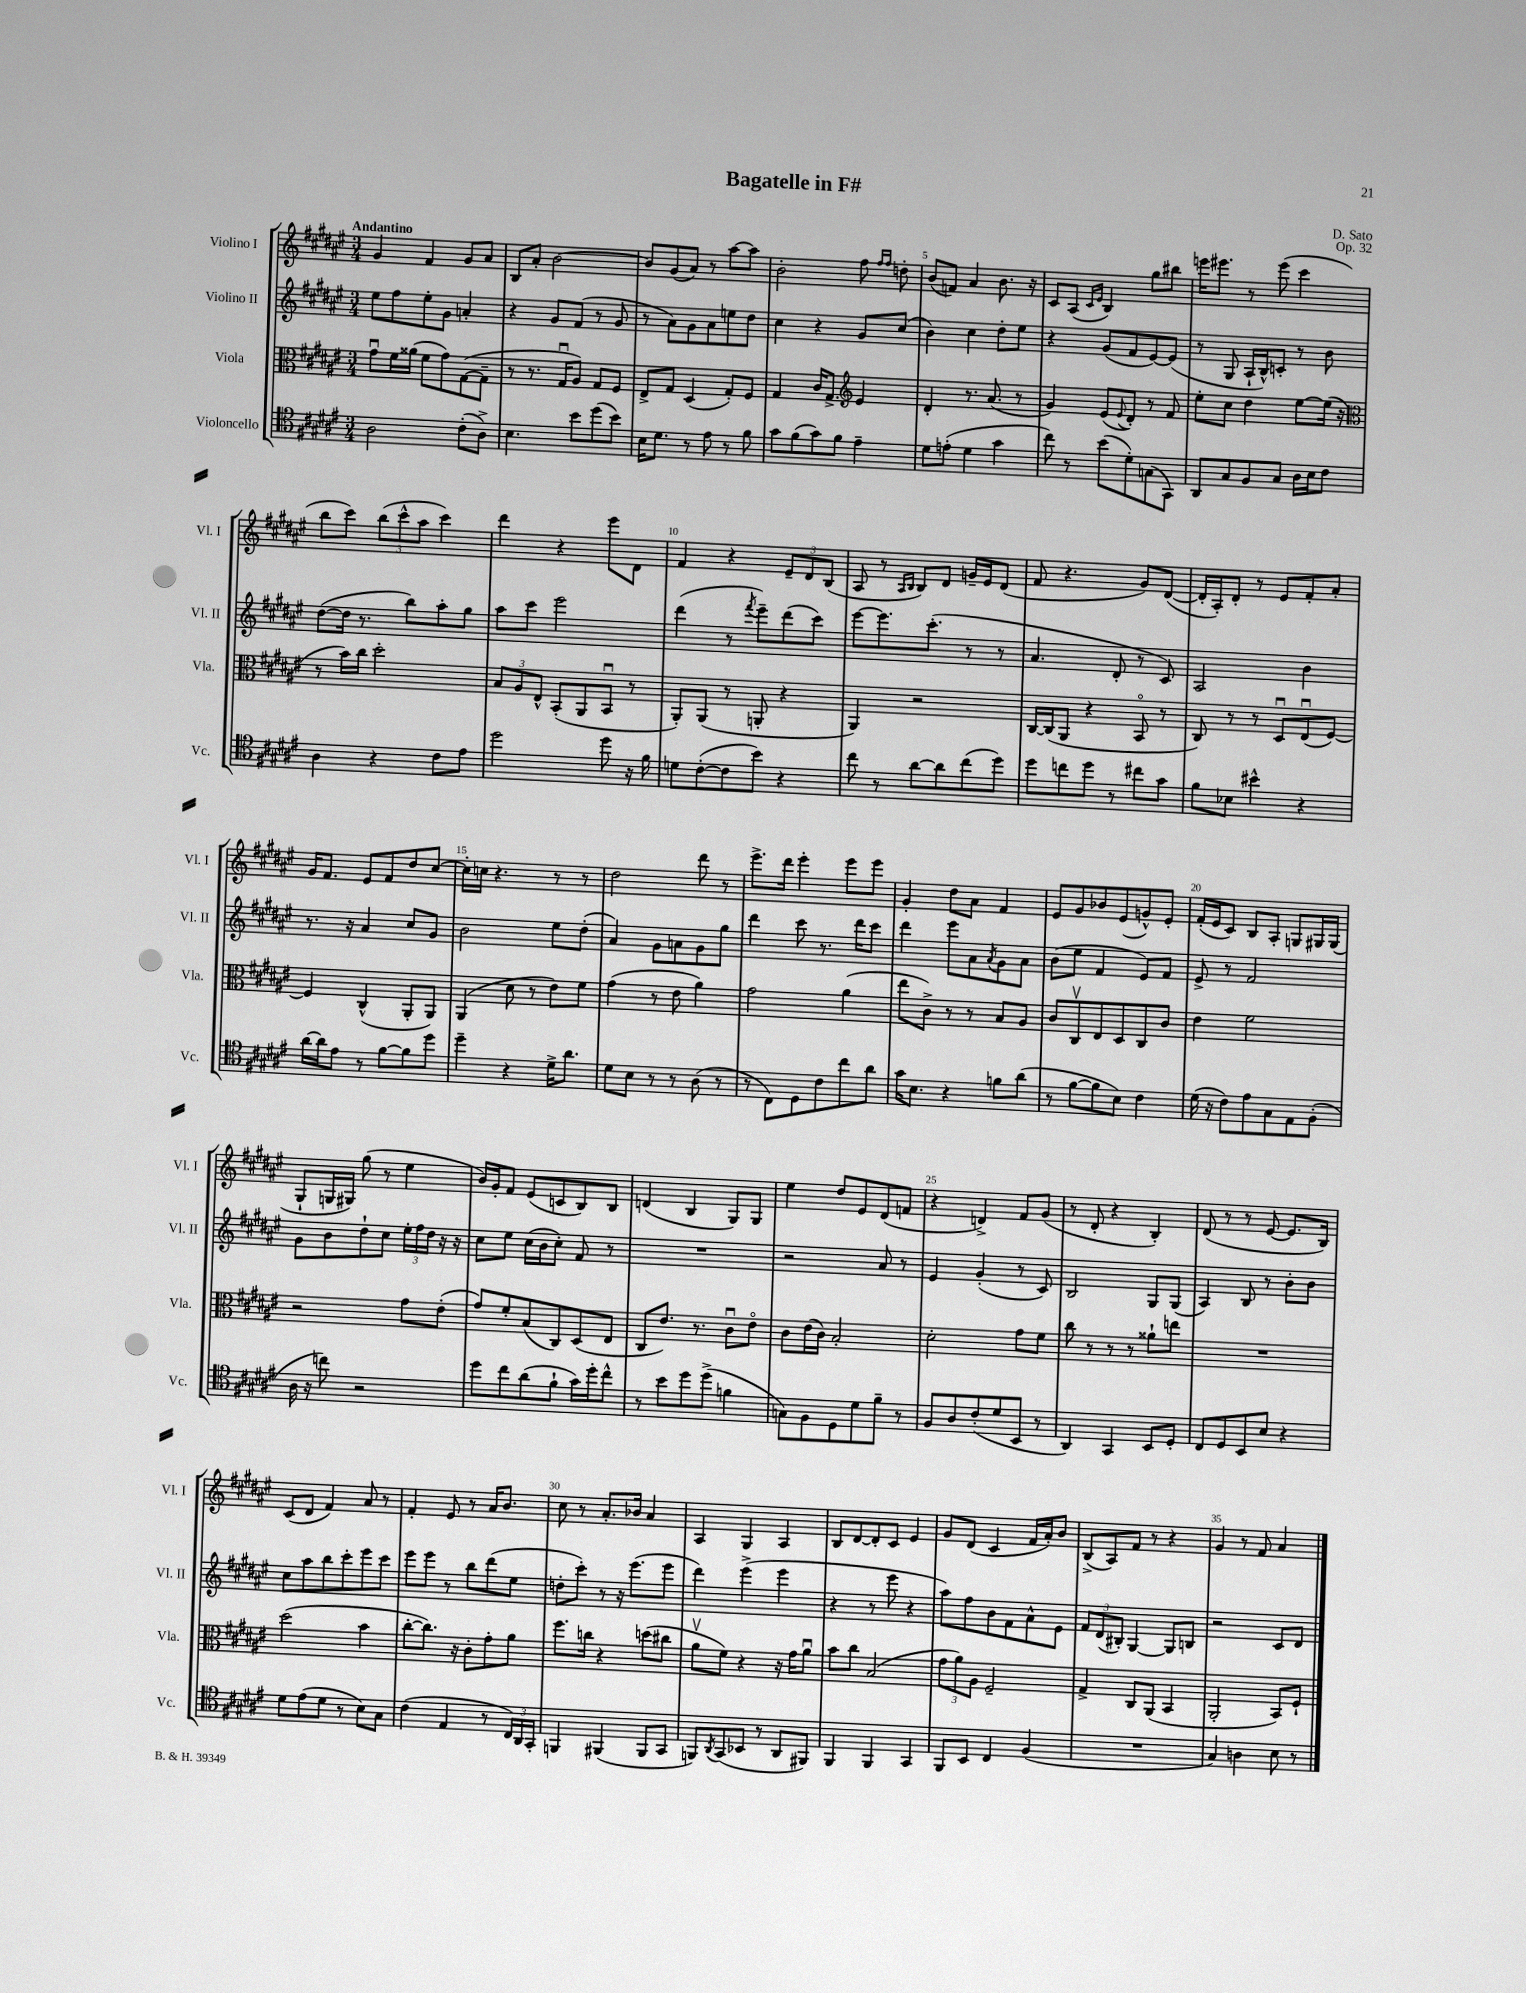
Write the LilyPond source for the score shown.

\header { title = "Bagatelle in F#" composer = "D. Sato" opus = "Op. 32" }
<<
\new StaffGroup <<
\new Staff = "s0" \with { instrumentName = "Violino I" shortInstrumentName = "Vl. I" } {
    \clef treble \key fis \major \numericTimeSignature \time 3/4 \tempo "Andantino"
    gis'4 fis'4 gis'8 ais'8 |
    b8 ais'8-. b'2~ |
    b'8 gis'8( ais'8) r8 ais''8~ ais''8 |
    b'2-. fis''8 \grace { fis''16 fis''16 } d''8-. |
    b'8( f'8) ais'4 b'8. r16 |
    cis'8 ais8( \grace { cis'16 eis'16 } b4) gis''8 bis''8 |
    e'''16 eis'''8. r8 eis'''8( cis'''4 |
    b''8 cis'''8) \tuplet 3/2 { b''8( cis'''8-^ ais''8 } cis'''4) |
    dis'''4 r4 eis'''8 dis'8 |
    fis'4 r4 \tuplet 3/2 { eis'8-- dis'8 b8( } |
    ais8 r8 \grace { ais16 b16 } b8) dis'8 g'16-- eis'16 dis'8( |
    fis'8 r4. gis'8) dis'8~( |
    dis'16-. ais16-.) dis'8-. r8 eis'8 fis'8-. ais'8-. |
    gis'16 fis'8. eis'8 fis'8 dis''8 cis''8~ |
    cis''16-. c''16 r4. r8 r8 |
    dis''2 dis'''8 r8 |
    eis'''8.-> dis'''16 eis'''4-. eis'''8 eis'''8 |
    gis'4-. dis''8 ais'8 fis'4 |
    eis'8 gis'8 bes'8 eis'8( g'8-^) eis'8-. |
    fis'16-.( eis'16 cis'8) b8 ais8-. g8 gis16 gis16( |
    gis8-! g16 gis16) gis''8( r8 eis''4 |
    b'16) gis'16-. fis'8 eis'8( c'8 b8) b8 |
    d'4( b4 gis8) gis8 |
    eis''4 dis''8 eis'8 dis'8( f'8 |
    r4 d'4->) fis'8 gis'8( |
    r8 dis'8-. r4 b4-.) |
    dis'8( r8 r8 eis'8~ eis'8. b16) |
    cis'8( dis'8 fis'4) ais'8 r8 |
    fis'4-. eis'8 r8 ais'16 b'8. |
    cis''8 r8 ais'8.-. bes'16 ais'4 |
    ais4 gis4 ais4 |
    b8 dis'8~ dis'8-. cis'8 eis'4 |
    gis'8 dis'8( cis'4 fis'16 ais'16-.) b'8 |
    b8->( ais8) fis'8 r8 r4 |
    gis'4 r8 fis'8 ais'4 \bar "|." |
}
\new Staff = "s1" \with { instrumentName = "Violino II" shortInstrumentName = "Vl. II" } {
    \clef treble \key fis \major \numericTimeSignature \time 3/4
    eis''8 fis''8 eis''8-. gis'8 a'4-. |
    r4 gis'8 fis'8( r8 gis'8 |
    r8 ais'8) gis'8 ais'8 e''8 dis''8 |
    cis''4 r4 gis'8 cis''8( |
    b'4) cis''4 dis''8-. eis''8 |
    r4 gis'8( fis'8 eis'8~) eis'8( |
    r8 gis8 ais16-! b16-^) c'8-. r8 b'8 |
    dis''8~( dis''16 r8. b''8) ais''8-. gis''8 |
    ais''8 cis'''8 eis'''2 |
    dis'''4( r8 \acciaccatura { fis'''8 } eis'''8--) dis'''8( cis'''8) |
    eis'''8~ eis'''8. cis'''8.-.( r8 r8 |
    ais'4. dis'8-. r8 cis'8) |
    ais2 b'4 |
    r8. r16 ais'4 cis''8 gis'8 |
    b'2 eis''8 dis''8-.( |
    ais'4) gis'8 a'8 gis'8 gis''8 |
    dis'''4 cis'''8 r8. dis'''16 cis'''8 |
    dis'''4 eis'''8 ais'8 \acciaccatura { ais'8 } gis'8 ais'8 |
    b'8( eis''8 fis'4 eis'8) fis'8 |
    eis'8-> r8 fis'2 |
    gis'8 b'8 dis''8-! cis''8 \tuplet 3/2 { eis''16-. fis''16 dis''16 } r16 r16 |
    cis''8 eis''8 cis''16( b'16 cis''8-.) fis'8 r8 |
    R2. |
    r2 ais'8 r8 |
    eis'4 gis'4-.( r8 cis'8) |
    b2 gis8 gis8( |
    ais4) b8 r8 b'8-. b'8 |
    cis''8 ais''8 b''8 cis'''8-. eis'''8 cis'''8 |
    eis'''8 eis'''8 r8 b''8 dis'''8( eis''8 |
    d''8-. cis'''8-.) r8 r16 eis'''8.( eis'''8 |
    dis'''4) eis'''4->( eis'''4 |
    r4 r8 eis'''8 r4 |
    ais''8) fis''8 b'8 fis'8 ais'8-^ eis'8 |
    \tuplet 3/2 { fis'8 dis'8( bis8-.) } gis4~ gis8 b8 |
    r2 cis'8 dis'8 \bar "|." |
}
\new Staff = "s2" \with { instrumentName = "Viola" shortInstrumentName = "Vla." } {
    \clef alto \key fis \major \numericTimeSignature \time 3/4
    gis'8\downbow fis'16 aisis'16( fis'8 gis'8) gis8~( gis8-- |
    r8 r8. gis16\downbow ais8) gis8 fis8 |
    eis8-> gis8 dis4( gis8-.) fis8 |
    gis4 cis'16 gis8.-> \clef treble eis'4 |
    dis'4-. r8. ais'8.( r8 |
    gis'4) eis'8( \appoggiatura { eis'8 } dis'8-.) r8 fis'8 |
    eis''8-. cis''8 dis''4 eis''8~ eis''16( r16 |
    \clef alto r8 b'16) cis''16 dis''2-. |
    \tuplet 3/2 { b8 ais8 eis8-^ } b,8-.( ais,8 b,8\downbow r8 |
    ais,8-.) ais,8( r8 a,8-. r4 |
    ais,4) r2 |
    cis16~ cis16( ais,8 r4 b,8\flageolet r8 |
    cis8) r8 r8 dis8\downbow eis8\downbow( fis8~) |
    fis4 cis4-^( ais,8-. ais,8) |
    ais,4( dis'8 r8 eis'8) fis'8 |
    gis'4( r8 eis'8 ais'4) |
    gis'2 ais'4( |
    eis''8 cis'8->) r8 r8 b8 ais8 |
    cis'8 cis8\upbow eis8 dis8 cis8 cis'8 |
    eis'4 fis'2 |
    r2 gis'8 eis'8-.( |
    gis'8) fis'8-. b8( cis8) dis8( eis8 |
    cis8 eis'8.) r8. cis'8\downbow eis'8\flageolet |
    cis'8 eis'16( cis'16) b2-. |
    dis'2-. gis'8 fis'8 |
    cis''8 r8 r8 r8 aisis'8-! e''8 |
    R2. |
    dis''2( b'4 |
    cis''8~-. cis''8.) r16 cis'8-. gis'8-. ais'8 |
    fis''8. c''16 r4 d''8( cis''8 |
    ais'8\upbow fis'8) r4 r16 gis'16 ais'8\downbow |
    b'8 cis''8 b2( |
    \tuplet 3/2 { gis'8 ais'8) ais8 } fis2-- |
    gis4-> cis8 ais,8( b,4 |
    ais,2-. b,8) fis8-! \bar "|." |
}
\new Staff = "s3" \with { instrumentName = "Violoncello" shortInstrumentName = "Vc." } {
    \clef tenor \key fis \major \numericTimeSignature \time 3/4
    ais2 cis'8-.( ais8->) |
    b4. b'8 dis''8( b'8) |
    b16 dis'8. r8 eis'8 r8 fis'8 |
    gis'8 fis'8( gis'8) fis'8 eis'4-- |
    dis'8 e'8-.( dis'4 gis'4 |
    cis''8) r8 b'8( dis'8-.) g8( gis,8) |
    ais,8 gis8 fis8 gis8 ais16 b16 cis'8 |
    ais4 r4 cis'8 eis'8 |
    dis''2 dis''8 r16 fis'16 |
    d'8 cis'8~-.( cis'8 b'8) r4 |
    cis''8 r8 ais'8~ ais'8 cis''8( dis''8) |
    dis''8 c''8 dis''8 r8 cis''8 gis'8 |
    fis'8 bes8 bis'4-^ r4 |
    ais'16~ ais'16 eis'8 r8 fis'8~ fis'8 dis''8 |
    dis''4-- r4 dis'16-> ais'8. |
    dis'8 b8 r8 r8 ais8( r8 |
    r8 cis8) dis8 cis'8 cis''8 ais'8 |
    gis'16 b8. r4 f'8 ais'8( |
    r8 fis'8~ fis'8 b8) cis'4 |
    dis'16( r16 cis'8) eis'8 gis8 eis8 fis8-.( |
    ais16 r16 c''8) r2 |
    dis''8 cis''8 ais'8( fis'8-! gis'16) dis''16-. cis''8-^ |
    r8 b'8 dis''8 dis''8->( f'4 |
    g8) fis8 dis8 dis'8 fis'8-- r8 |
    fis8 ais8 cis'8-.( dis'8 b,8 r8 |
    ais,4) gis,4 b,8 dis8-. |
    cis8 dis8 b,8 b8 r4 |
    dis'8 eis'8( dis'8 r8 b8) gis8 |
    cis'4( eis4 r8 \tuplet 3/2 { cis16) ais,16 gis,16-. } |
    f,4 fis,4( fis,8 gis,8 |
    f,8) \acciaccatura { ais,8 } gis,8( bes,8 r8 ais,8 fis,8) |
    fis,4 fis,4 gis,4 |
    fis,8 b,8 cis4 fis4( |
    R2. |
    gis4) a4 b8 r8 \bar "|." |
}
>>
>>
\layout { \context { \Score \override BarNumber.break-visibility = ##(#f #t #t) barNumberVisibility = #(every-nth-bar-number-visible 5) } }
